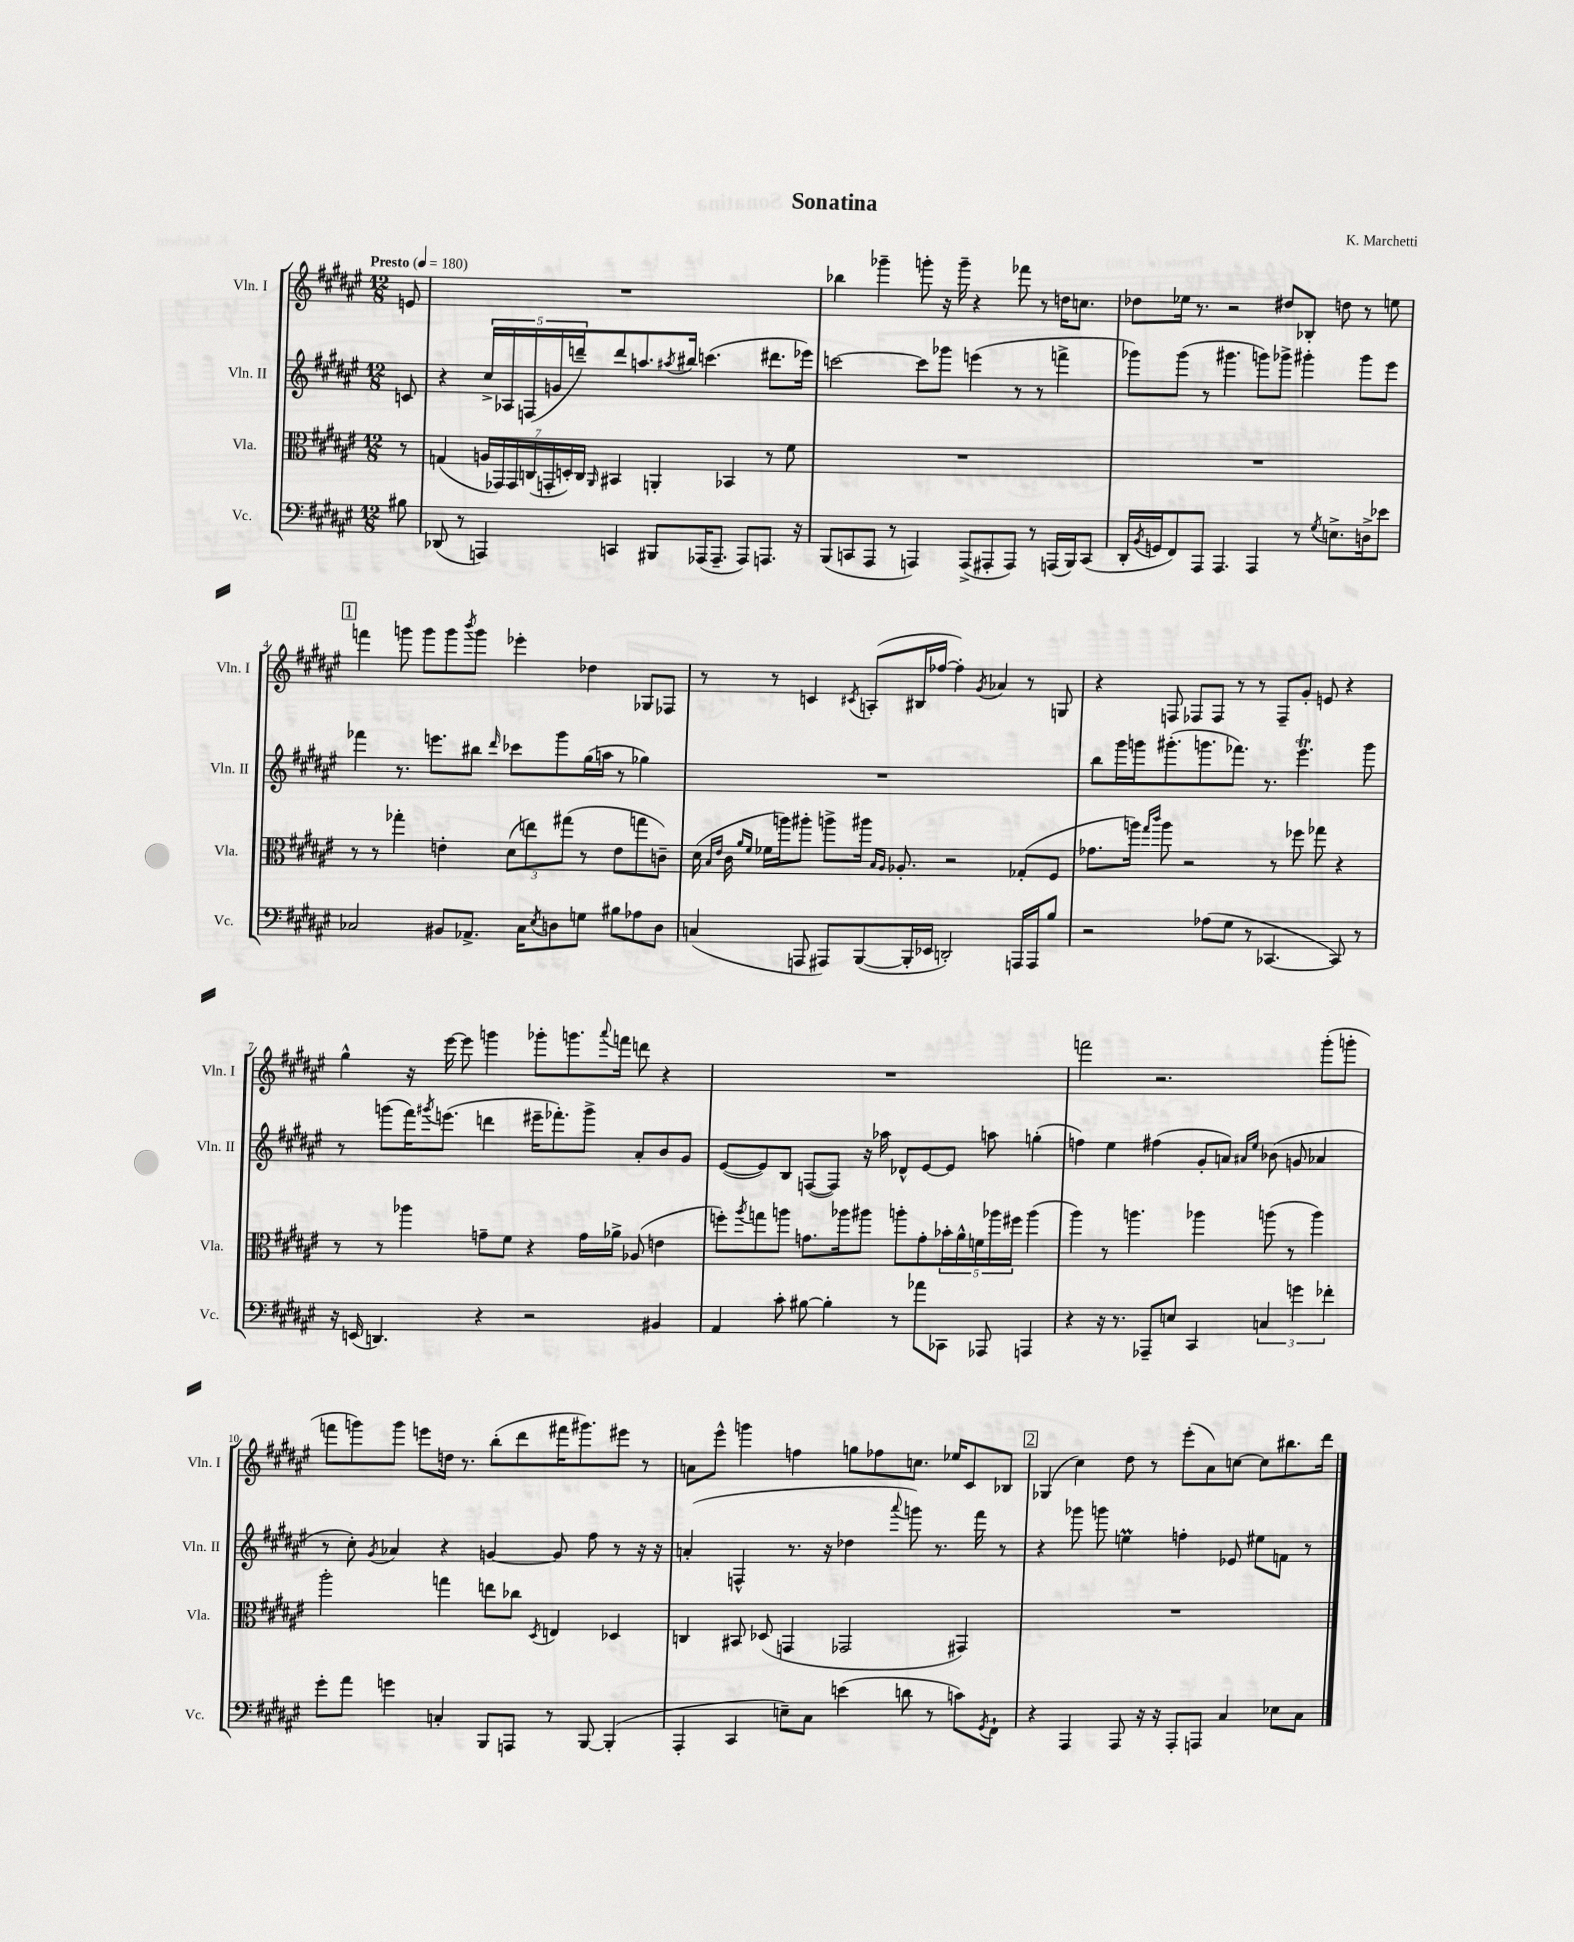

**kern	**kern	**kern	**kern
*staff4	*staff3	*staff2	*staff1
*clefF4	*clefC3	*clefG2	*clefG2
*k[f#c#g#d#a#e#]	*k[f#c#g#d#a#e#]	*k[f#c#g#d#a#e#]	*k[f#c#g#d#a#e#]
*M12/8	*M12/8	*M12/8	*M12/8
*MM180	*MM180	*MM180	*MM180
8B#	8r	8c	8e
=	=	=	=
(8DD-	(4G	4r	1.r
8r	.	.	.
4AAA)	28A	20cc#^	.
.	28GG-)	.	.
.	.	20A-	.
.	28GG-	.	.
.	.	(20F	.
.	(28C	.	.
.	28GG'	.	.
.	.	20g	.
.	28D')	.	.
.	.	20ddd~)	.
.	28C	.	.
.	16qqAA#	.	.
4CC	4BB#	8ddd	.
.	.	8.aa	.
8BBB#	4AA'	.	.
.	.	8qaa#	.
.	.	16bb#	.
(16AAA-	.	(4.ccc	.
8.AAA-~	.	.	.
.	4BB-	.	.
8AAA-)	.	.	.
8.AAA	8r	8.ddd#	.
.	8f#	.	.
16r	.	16eee-)	.
=	=	=	=
(8BBB	1.r	[2ccc	4bb-
8CC	.	.	.
8AAA#	.	.	4ggg-~
8r	.	.	.
4AAA)	.	8ccc]	8ggg'
.	.	8ggg-	16r
.	.	.	16ggg~
(8AAA^	.	(4eee	4r
8AAA#'	.	.	.
8AAA#)	.	8r	8fff-
8r	.	8r	8r
(16AAA	.	4fff^	16dd
16BBB)	.	.	8.cc
(8CC	.	.	.
=	=	=	=
16DD#'	1.r	8ggg-)	8dd-
8qBB	.	.	.
16GG	.	.	.
8FF#)	.	(8ggg-	16ee-
.	.	.	8.r
8AAA#	.	8r	.
4.AAA#	.	4.ggg#	2r
4AAA#	.	8ggg)	.
.	.	8ggg-^	8dd#
8r	.	4ggg#'	8B-'
8qG#	.	.	.
8.E^	.	.	8dd
.	.	8ggg#	8r
16D^	.	.	.
8e-	.	8eee#	8ee
=	=	=	=
2C-	8r	4fff-	4fff
.	8r	.	.
.	4gg-'	8.r	8ggg
.	.	.	8ggg
.	.	8.eee	.
8BB#	4e'	.	8ggg
.	.	.	8qbbb
8.AA-^	.	8bb#	8ggg
.	.	16qqddd#	.
.	(12d#	8ccc-	4eee-'
16C-	.	.	.
.	12ee)	.	.
8qE#	.	.	.
8D	.	8ggg#	.
.	(12gg#	.	.
8G	8r	(16gg#	4dd-
.	.	16aa	.
8B#	8e	8r	.
8A-	8gg	4gg-)	8G-
8D	8c~)	.	8F-
=	=	=	=
(4C	(16d#	1.r	8r
.	16qqB	.	.
.	16qqe#	.	.
.	16c#	.	.
.	16qqa#	.	.
.	16qqf#	.	.
.	16f-	.	8r
.	16aa)	.	.
8AAA	8aa#'	.	4c
8AAA#)	8aa^	.	.
.	.	.	8qc#
([8BBB	16aa#	.	(8A'
.	16qqB	.	.
.	16qqA#	.	.
.	8.A-'	.	.
16BBB']	.	.	16B#
16EE-	.	.	[16ff-
2DD')	2r	.	4ff-'])
.	.	.	8qg#
.	.	.	4a-
16AAA	(8G-'	.	8r
16AAA	.	.	.
8B	8F#	.	8G
=	=	=	=
2r	8.g-	8bb	4r
.	.	16ggg#	.
.	16aa)	16ggg	.
.	16qqgg#	.	.
.	16qqccc#	.	.
.	8aa	(8.ggg#'	8F
.	2r	.	8F-
.	.	8.ggg	.
(8A-	.	.	8F-
8G#	.	8.fff-)	8r
8r	.	.	8r
.	.	8.r	.
[4.CC-	8r	.	8F-~
.	8ff-	4.eee#	8g#'
.	8gg-	.	8e
8CC-])	4r	.	4r
8r	.	8ggg	.
=	=	=	=
16r	8r	8r	4gg#^^
(16EE	.	.	.
4.DD)	8r	(8ggg	.
.	4aa-	16fff#)	16r
.	.	8qggg#	.
.	.	(8.eee	[16eee#
.	.	.	8eee#]
4r	8g~	4ddd	4ggg
.	8f#	.	.
2r	4r	16eee#~	8ggg-'
.	.	8.fff-')	.
.	.	.	8.ggg
.	16g	8ggg#^	.
.	.	.	8qqaaa#
.	16a-^	.	16fff
.	(8A-	8a#'	8ddd
4BB#	4e	8b	4r
.	.	8g#	.
=	=	=	=
4AA#	8ff')	([8e#	1.r
.	8qaa#	.	.
.	8gg	8e#])	.
8c#'	8aa	8B	.
[8B#	8.g	([8F	.
4B#']	.	8F])	.
.	16aa-	.	.
.	8aa#	16r	.
.	.	16aa-	.
8r	8aa'	8d-^^	.
8a-	8g'	[8e#	.
8CC-	20b-'	8e#]	.
.	20a#^^	.	.
.	20f	.	.
8AAA-	.	8aa	.
.	20aa-	.	.
.	20ff#	.	.
4AAA	(4aa-	(4gg'	.
=	=	=	=
4r	4aa#)	4ff)	2fff
16r	8r	4ee#	.
8.r	.	.	.
.	4.aa	.	.
8AAA-~	.	(4ff#	2.r
8E	.	.	.
4CC#	4aa-	8g#'	.
.	.	8a)	.
.	.	16qqa#	.
.	.	16qqee#	.
6C	(8aa	(8b-	.
.	8r	8g	.
6g	.	.	.
.	4aa)	4a-	(8ggg#'
6f-'	.	.	.
.	.	.	8ggg'
=	=	=	=
8g#'	2aa#'	8r	8fff
8a#	.	8cc#')	8ggg)
.	.	8qg#	.
4g	.	4a-	8ggg
.	.	.	8eee
4C'	4gg	4r	16dd
.	.	.	8.r
8BBB	8ee	[4g	(8bb'
8AAA	8cc-	.	8ddd#
.	8qD#	.	.
8r	4E	8g]	16fff#
.	.	.	8.ggg#)
[8BBB	.	8ff#	.
(4BBB']	4D-	8r	8eee#
.	.	16r	8r
.	.	16r	.
=	=	=	=
4AAA#'	4C	(4a'	8a
.	.	.	8eee#^^
4CC#	8BB#	4F^^	4ggg
.	(8D-	.	.
8E~)	4GG	8.r	4ff
8C#	.	.	.
.	.	16r	.
(4e	2GG-	4dd-	8gg
.	.	.	8ff-
.	.	8qqaaa#	.
8d	.	8ggg)	8.cc
8r	.	8.r	.
.	.	.	16ee-
8c)	4GG#)	.	8c#
.	.	16fff#	.
8qGG#	.	.	.
8FF#`	.	8r	8B-
=	=	=	=
4r	1.r	4r	(4G-
4AAA#	.	8ggg-	4cc#)
.	.	8ggg	.
8AAA#	.	4ee	8dd#
16r	.	.	8r
16r	.	.	.
8AAA#'	.	4ff'	(8eee#'
8AAA	.	.	8a#)
4C#	.	8e-	[8cc
.	.	8ee#	8cc]
8E-	.	8f	8.bb#
8C#	.	8r	.
.	.	.	16ddd#
==	==	==	==
*-	*-	*-	*-
